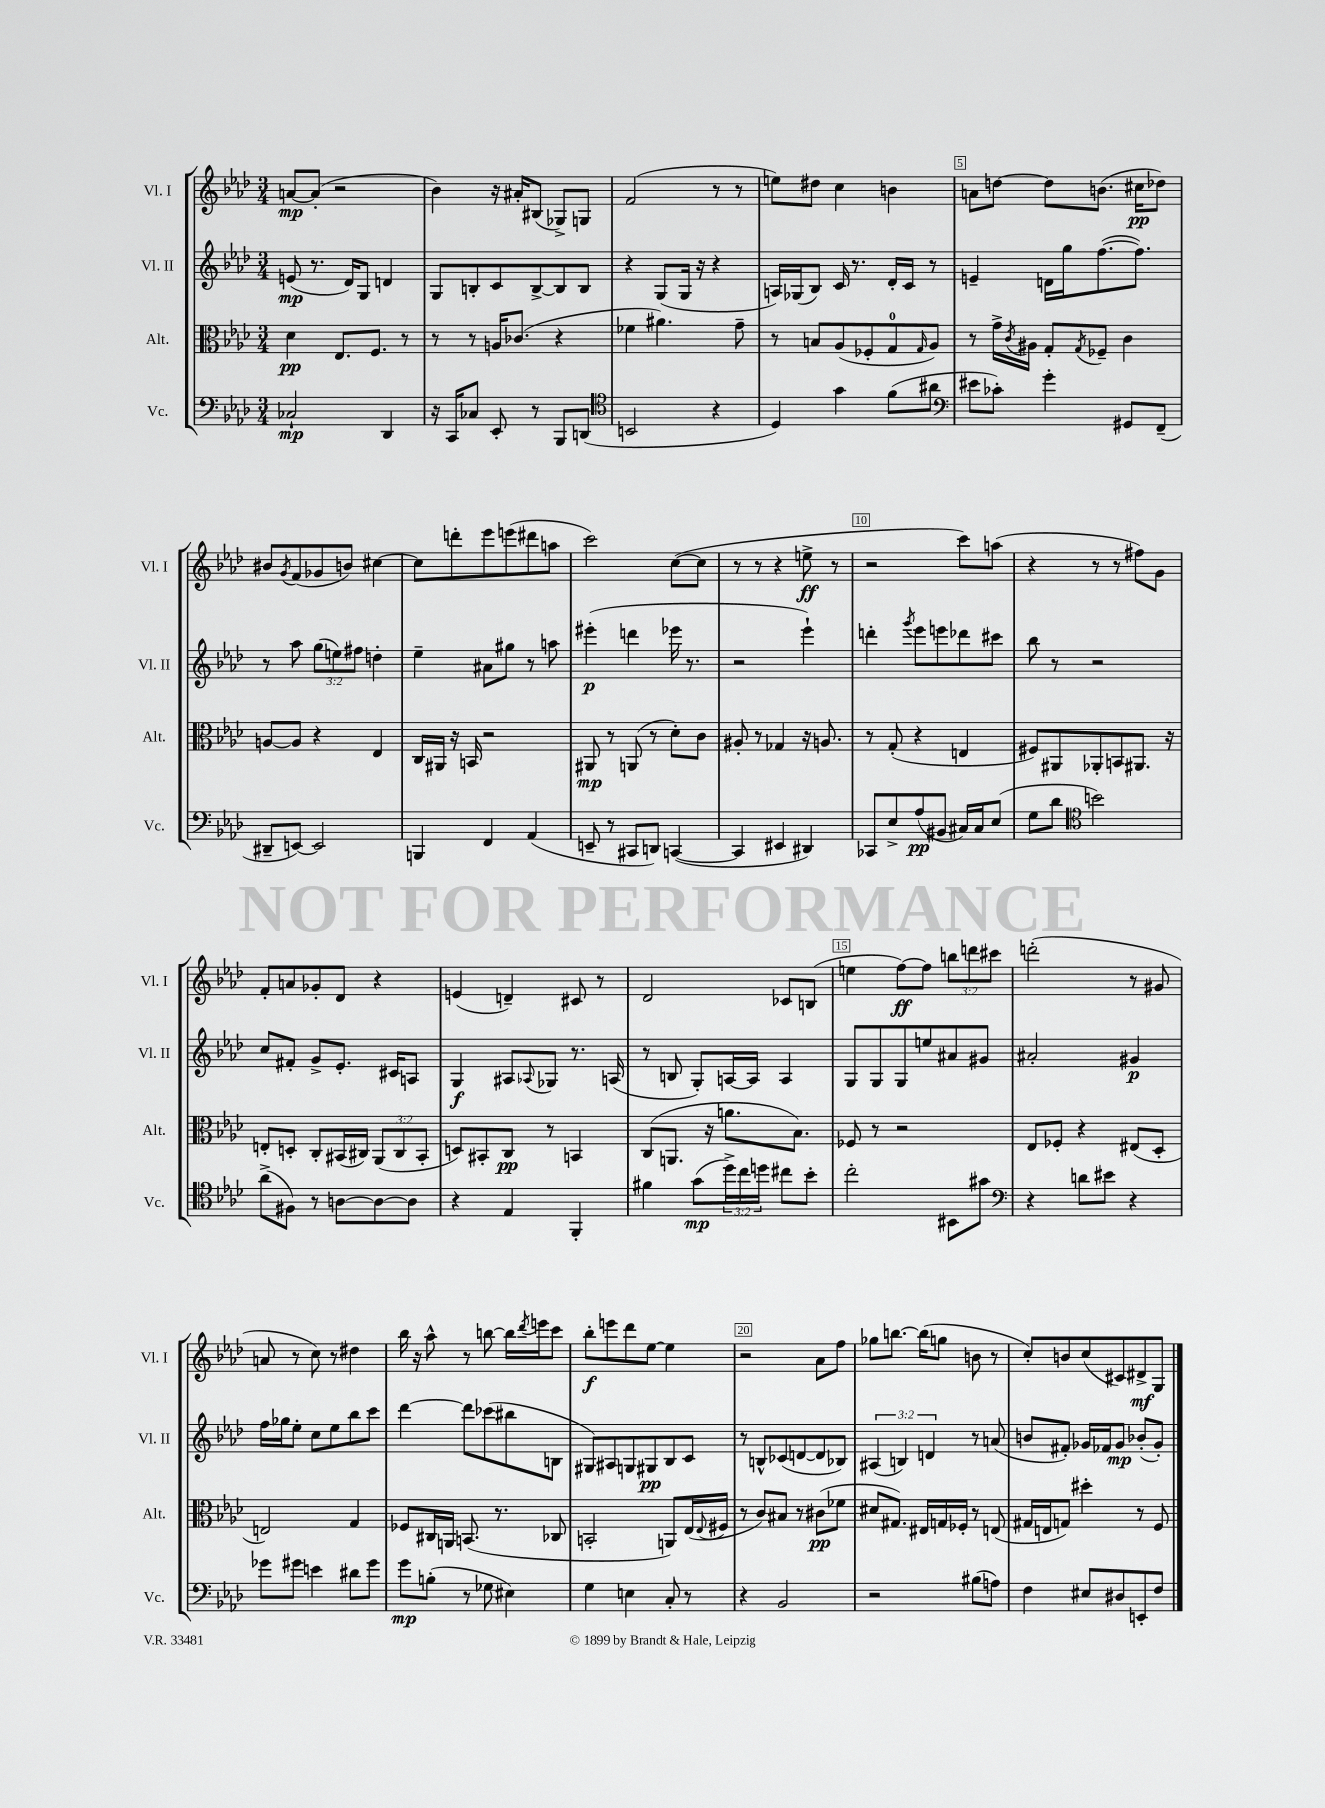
<<
\new StaffGroup <<
\new Staff = "s0" \with { instrumentName = "Vl. I" shortInstrumentName = "Vl. I" } {
    \clef treble \key aes \major \numericTimeSignature \time 3/4 \override Staff.TupletNumber.text = #tuplet-number::calc-fraction-text
    a'8~\mp a'8-.( r2 |
    bes'4) r16 ais'16-. bis8( ges8->) g8 |
    f'2( r8 r8 |
    e''8) dis''8 c''4 b'4 |
    a'8 d''8~ d''8 b'8.( cis''16\pp des''8) |
    bis'8 \acciaccatura { g'8 } f'8( ges'8 b'8) cis''4~ |
    cis''8 d'''8-. ees'''8 e'''8( dis'''8 a''8 |
    c'''2) c''8~( c''8 |
    r8 r8 r4 e''8->\ff r8 |
    r2 c'''8) a''8( |
    r4 r8 r8 fis''8) g'8 |
    f'8-. a'8 ges'8-. des'8 r4 |
    e'4( d'4--) cis'8 r8 |
    des'2 ces'8 b8( |
    e''4 f''8~\ff) f''8 \tuplet 3/2 { b''8 d'''8 cis'''8 } |
    d'''2-.( r8 gis'8 |
    a'8 r8 c''8) r8 dis''4 |
    bes''16 r16 aes''8-^ r8 b''8~ b''16 \acciaccatura { des'''8 } e'''16 c'''8 |
    bes''8-.\f e'''8 des'''8 ees''8~ ees''4 |
    r2 aes'8 f''8 |
    ges''8 b''8.~ b''16( g''8 b'8 r8 |
    c''8-.) b'8 c''8( cis'8) dis'8->\mf g8 \bar "|." |
}
\new Staff = "s1" \with { instrumentName = "Vl. II" shortInstrumentName = "Vl. II" } {
    \clef treble \key aes \major \numericTimeSignature \time 3/4 \override Staff.TupletNumber.text = #tuplet-number::calc-fraction-text
    e'8\mp( r8. des'16) g8 d'4 |
    g8 b8-. c'8 b8~-> b8 b8 |
    r4 g8( g16 r16 r4 |
    a16) ges16( bes8) c'16 r8. des'16-. c'16 r8 |
    e'4-- d'16 g''16 f''8.~( f''8.) |
    r8 aes''8 \tuplet 3/2 { g''8( e''8) fis''8 } d''4-. |
    ees''4-- ais'8 gis''8 r8 a''8 |
    eis'''4-.\p( d'''4 ees'''16 r8. |
    r2 ees'''4-!) |
    d'''4-. \acciaccatura { g'''8 } ees'''8 e'''8 des'''8 cis'''8 |
    bes''8 r8 r2 |
    c''8 fis'8-. g'8-> ees'8.-. cis'16 a8 |
    g4\f ais8 \appoggiatura { aes8 } ges8 r8. a16( |
    r8 b8 g8-.) a16~ a16 a4 |
    g8 g8 g8 e''8 ais'8 gis'8 |
    ais'2-. gis'4\p |
    f''16 ges''16 ees''8-. c''8 ees''8 bes''8 c'''8 |
    des'''4~ des'''8 ces'''8( bis''8 b8 |
    gis8) ais8 g8 gis8\pp bes8 c'8 |
    r8 b8-^ ces'8( d'8~ d'8 bes8) |
    \tuplet 3/2 { ais4( b4) d'4 } r8 a'8( |
    b'8 fis'8-.) ges'16 fes'16 ges'8\mp bes'8-.( ges'8-.) \bar "|." |
}
\new Staff = "s2" \with { instrumentName = "Alt." shortInstrumentName = "Alt." } {
    \clef alto \key aes \major \numericTimeSignature \time 3/4 \override Staff.TupletNumber.text = #tuplet-number::calc-fraction-text
    des'4\pp ees8. f8. r8 |
    r8 r8 a16 ces'8.( r4 |
    fes'4 ais'4.) g'8-- |
    r8 b8 aes8( fes8-. g8-0 \grace { g16 } aes8) |
    r8 g'16-> \acciaccatura { c'8 } ais16 g8-. \acciaccatura { g8 } fes8-- c'4 |
    a8~ a8 r4 ees4 |
    c16 ais,16 r16 b,16 r2 |
    ais,8\mp r8 a,8( r8 des'8-.) c'8 |
    ais8-. r8 ges4 r16 a8. |
    r8 g8-.( r4 e4 |
    fis8) ais,8 aes,8-. b,8 ais,8. r16 |
    e8-. d8-. c8-. bis,16( cis16) \tuplet 3/2 { aes,8( cis8 bis,8-. } |
    d8) bis,8-. c8\pp r8 b,4 |
    c8( a,8. r16 a'8. bes8.) |
    fes8 r8 r2 |
    ees8 fes8-. r4 eis8( des8-. |
    e2) g4 |
    fes8 cis16 a,16 b,8.( r8. ces8 |
    b,2-. a,8) ees16( \appoggiatura { ees8 } fis16 |
    r8 c'8) bis8 r8 cis'8\pp( fes'8 |
    dis'8 gis8.) eis16 g16 fes16-. r8 e8( |
    gis16 e16 g8) dis''4-. r8 f8 \bar "|." |
}
\new Staff = "s3" \with { instrumentName = "Vc." shortInstrumentName = "Vc." } {
    \clef bass \key aes \major \numericTimeSignature \time 3/4 \override Staff.TupletNumber.text = #tuplet-number::calc-fraction-text
    ces2-!\mp des,4 |
    r16 c,16 ces8 ees,8-. r8 bes,,8 d,8( |
    \clef tenor b,2 r4 |
    des4) g'4 f'8( ais'8 |
    \clef bass eis'8 ces'8-.) g'4-. gis,8 f,8--( |
    dis,8-- e,8~) e,2 |
    b,,4 f,4 aes,4( |
    e,8-- r8 cis,8 d,8) c,4~( |
    c,4 eis,4 dis,4) |
    ces,8 ees8-> aes8\pp( bis,8 cis16) cis16 ees8( |
    g8 des'8 \clef tenor b'2) |
    aes'8->( fis8) r8 a8~ a8~ a8 |
    r4 ees4 f,4-. |
    fis'4 g'8\mp( \tuplet 3/2 { des''16->) c''16 d''16 } cis''8 bes'8-. |
    c''2-. bis,8 gis'8 |
    \clef bass r4 d'8 eis'8 r4 |
    ges'8 gis'8 e'4 dis'8 gis'8 |
    g'8\mp b8-.( r8 ges8 eis4) |
    g4 e4 c8-. r8 |
    r4 bes,2 |
    r2 bis8( a8) |
    f4 eis8 dis8 e,8-. f8 \bar "|." |
}
>>
>>
\layout { \context { \Score \override BarNumber.break-visibility = ##(#f #t #t) barNumberVisibility = #(every-nth-bar-number-visible 5) \override BarNumber.stencil = #(make-stencil-boxer 0.1 0.3 ly:text-interface::print) } }
